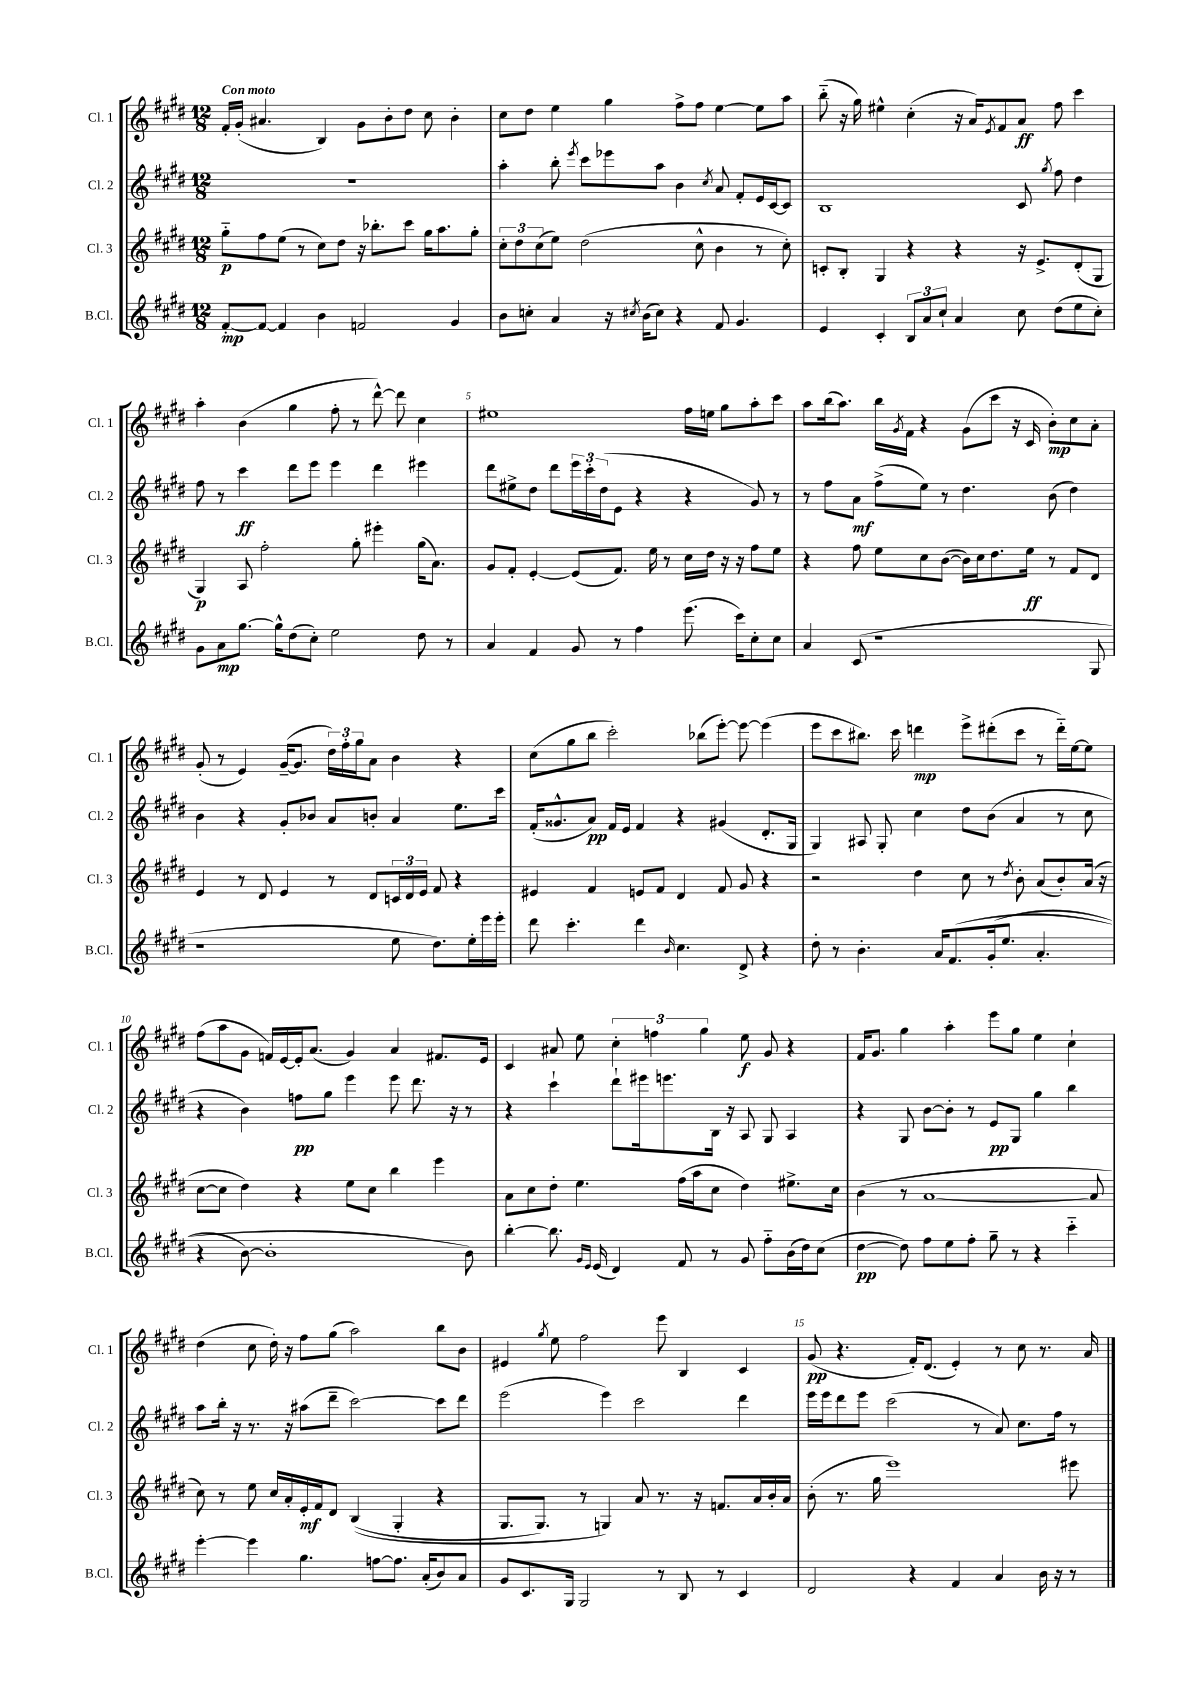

**kern	**dynam	**kern	**dynam	**kern	**dynam	**kern	**dynam
*part4	*part4	*part3	*part3	*part2	*part2	*part1	*part1
*staff4	*staff4	*staff3	*staff3	*staff2	*staff2	*staff1	*staff1
*I"B.Cl.	*	*I"Cl. 3	*	*I"Cl. 2	*	*I"Cl. 1	*
*I'B.Cl.	*	*I'Cl. 3	*	*I'Cl. 2	*	*I'Cl. 1	*
*clefG2	*	*clefG2	*	*clefG2	*	*clefG2	*
*k[f#c#g#d#]	*	*k[f#c#g#d#]	*	*k[f#c#g#d#]	*	*k[f#c#g#d#]	*
*M12/8	*	*M12/8	*	*M12/8	*	*M12/8	*
=1	=1	=1	=1	=1	=1	=1	=1
!	!	!	!	!	!	!LO:TX:a:B:t=Con moto	!
[8f#'/L	mp	8gg#\L	p	1.r	.	16f#'/LL	.
.	.	.	.	.	.	(16g#'/JJ	.
8f#/J_	.	8ff#\	.	.	.	4.a#X/	.
4f#/]	.	(8ee\J	.	.	.	.	.
.	.	8r	.	.	.	.	.
4b\	.	8cc#\L)	.	.	.	4B/)	.
.	.	8dd#\J	.	.	.	.	.
2fn/	.	16r	.	.	.	8g#\L	.
.	.	8.bb-X'\L	.	.	.	.	.
.	.	.	.	.	.	8b'\	.
.	.	8ccc#\J	.	.	.	8dd#\J	.
.	.	16gg#\KL	.	.	.	8cc#\	.
.	.	8.aa\	.	.	.	.	.
4g#/	.	.	.	.	.	4b'\	.
.	.	8gg#'\J	.	.	.	.	.
=2	=2	=2	=2	=2	=2	=2	=2
8b\L	.	12cc#'\L	.	4aa'\	.	8cc#\L	.
.	.	12dd#\	.	.	.	.	.
8ccn'\J	.	.	.	.	.	8dd#\J	.
.	.	(12cc#\	.	.	.	.	.
4a/	.	8ee\J)	.	8bb'\	.	4ee\	.
.	.	.	.	8qeee/	.	.	.
.	.	(2dd#\	.	8ccc#\L	.	.	.
16r	.	.	.	8eee-X\	.	4gg#\	.
8qcc#X/	.	.	.	.	.	.	.
(16b\KL	.	.	.	.	.	.	.
8cc#\J)	.	.	.	8aa\J	.	.	.
4r	.	.	.	4b\	.	8ff#^\L	.
.	.	8cc#^^\	.	.	.	8ff#\J	.
.	.	.	.	8qcc#/	.	.	.
8f#/	.	4b\	.	8a/	.	[4ee\	.
4.g#/	.	.	.	8f#'/L	.	.	.
.	.	8r	.	16e/L	.	8ee\L]	.
.	.	.	.	[16c#/J	.	.	.
.	.	8cc#'\)	.	8c#/J]	.	8aa\J	.
=3	=3	=3	=3	=3	=3	=3	=3
4e/	.	8cn'/L	.	1B	.	(8bb\	.
.	.	8B'/J	.	.	.	16r	.
.	.	.	.	.	.	16gg#\)	.
4c#'/	.	4G#/	.	.	.	4ee#X^^\	.
12B/L	.	4r	.	.	.	(4cc#'\	.
12a/	.	.	.	.	.	.	.
12cc#`/J	.	.	.	.	.	.	.
4a/	.	4r	.	.	.	16r	.
.	.	.	.	.	.	16a/KL)	.
.	.	.	.	.	.	8qe/	.
.	.	.	.	.	.	8f#/	.
8cc#\	.	16r	.	8c#/	.	8a/J	ff
.	.	8.e^/L	.	.	.	.	.
.	.	.	.	8qgg#/	.	.	.
(8dd#\L	.	.	.	8ff#\	.	8ff#\	.
8ee\	.	(8d#'/	.	4dd#\	.	4ccc#\	.
8cc#'\J)	.	8G#/J	.	.	.	.	.
!!LO:LB:g=z
=4	=4	=4	=4	=4	=4	=4	=4
8g#\L	.	4G#/)	p	8ff#\	.	4aa'\	.
8a\	mp	.	.	8r	.	.	.
[8.gg#\J	.	8A/	.	4ccc#\	ff	(4b\	.
.	.	2ff#'\	.	.	.	.	.
16gg#^^\KL]	.	.	.	.	.	.	.
(8dd#\	.	.	.	8ddd#\L	.	4gg#\	.
8cc#'\J)	.	.	.	8eee\J	.	.	.
2ee\	.	.	.	4eee\	.	8ff#'\	.
.	.	8gg#'\	.	.	.	8r	.
.	.	4eee#X'\	.	4ddd#\	.	[8ddd#^^\)	.
.	.	.	.	.	.	8ddd#\]	.
8dd#\	.	(16gg#\KL	.	4eee#X\	.	4cc#\	.
.	.	8.a\J)	.	.	.	.	.
8r	.	.	.	.	.	.	.
=5	=5	=5	=5	=5	=5	=5	=5
4a/	.	8g#/L	.	8ddd#\L	.	1ee#X	.
.	.	8f#'/J	.	8ee#X^\	.	.	.
4f#/	.	[4e'/	.	8dd#\J	.	.	.
.	.	.	.	8ddd#\L	.	.	.
8g#/	.	(8e/L]	.	24eee\L	.	.	.
.	.	.	.	24ccc#'\	.	.	.
.	.	.	.	(24dd#\J	.	.	.
8r	.	8.f#/J)	.	8e\J	.	.	.
4ff#\	.	.	.	4r	.	.	.
.	.	16ee\	.	.	.	.	.
.	.	8r	.	.	.	.	.
(8.eee\	.	16cc#\LL	.	4r	.	16ff#\LL	.
.	.	16dd#\JJ	.	.	.	16een\JJ	.
.	.	16r	.	.	.	8gg#\L	.
16ccc#\KL)	.	16r	.	.	.	.	.
8cc#'\	.	8ff#\L	.	8g#/)	.	8aa'\	.
8cc#\J	.	8ee\J	.	8r	.	8ccc#\J	.
=6	=6	=6	=6	=6	=6	=6	=6
4a/	.	4r	.	8r	.	8aa\L	.
.	.	.	.	8ff#\L	.	(16bb\k	.
.	.	.	.	.	.	8.aa\J)	.
(8c#/	.	8ff#\	.	8a\J	mf	.	.
1r	.	8ee\L	.	(8ff#^\L	.	16bb\LL	.
.	.	.	.	.	.	8qg#/	.
.	.	.	.	.	.	16f#\JJ	.
.	.	8cc#\	.	8ee\J)	.	4r	.
.	.	([8b\J	.	8r	.	.	.
.	.	16b\LL])	.	4.dd#\	.	(8g#\L	.
.	.	16cc#\J	.	.	.	.	.
.	.	8.dd#\	.	.	.	8ccc#\J	.
.	.	.	.	.	.	16r	.
.	.	16ee\Jk	ff	.	.	16c#/	.
.	.	8r	.	(8b\	.	8b'\L)	mp
.	.	8f#/L	.	4dd#\)	.	8cc#\	.
8G#/	.	8d#/J	.	.	.	8a'\J	.
!!LO:LB:g=z
=7	=7	=7	=7	=7	=7	=7	=7
1r	.	4e/	.	4b\	.	(8g#'/	.
.	.	.	.	.	.	8r	.
.	.	8r	.	4r	.	4e/)	.
.	.	8d#/	.	.	.	.	.
.	.	4e/	.	8g#'/L	.	([16g#~/KL	.
.	.	.	.	.	.	8.g#/J]	.
.	.	.	.	8b-X/J	.	.	.
.	.	8r	.	8a/L	.	24dd#\LL)	.
.	.	.	.	.	.	24ff#'\	.
.	.	.	.	.	.	24gg#\J	.
.	.	8d#/L	.	8bn'/J	.	8a\J	.
8ee\	.	24cn/L	.	4a/	.	4b\	.
.	.	24d#/	.	.	.	.	.
.	.	24e/JJ	.	.	.	.	.
8.dd#\L)	.	8f#/	.	.	.	.	.
.	.	4r	.	8.ee\L	.	4r	.
16ee'\L	.	.	.	.	.	.	.
16eee\	.	.	.	.	.	.	.
16eee'\JJ	.	.	.	16ccc#\Jk	.	.	.
=8	=8	=8	=8	=8	=8	=8	=8
8ddd#\	.	4e#X/	.	(16f#'/KL	.	(8cc#\L	.
.	.	.	.	8.g##X^^/	.	.	.
4.ccc#'\	.	.	.	.	.	8gg#\	.
.	.	4f#/	.	8a/J)	pp	8bb\J	.
.	.	.	.	16f#/LL	.	2ccc#'\)	.
.	.	.	.	16e/JJ	.	.	.
4ddd#\	.	8en/L	.	4f#/	.	.	.
.	.	8f#/J	.	.	.	.	.
16qqb/	.	.	.	.	.	.	.
4.cc#\	.	4d#/	.	4r	.	.	.
.	.	.	.	.	.	(8bb-X\L	.
.	.	8f#/	.	(4g#X/	.	[8eee'\J)	.
8d#^/	.	8g#/	.	.	.	8eee\_	.
4r	.	4r	.	8.d#'/L	.	(4eee\]	.
.	.	.	.	16G#/Jk	.	.	.
=9	=9	=9	=9	=9	=9	=9	=9
8dd#'\	.	2r	.	4G#/)	.	8eee\L	.
8r	.	.	.	.	.	8ccc#\	.
4.b'\	.	.	.	8A#X/	.	8.bb#X\J)	.
.	.	.	.	8G#'/	.	.	.
.	.	.	.	.	.	16ccc#\	.
.	.	4dd#\	.	4cc#\	.	4dddn\	mp
16a/KL	.	.	.	.	.	.	.
(8.f#/	.	.	.	.	.	.	.
.	.	8cc#\	.	8dd#\L	.	8eee^\L	.
(16g#'/k	.	8r	.	(8b\J	.	(8ddd#X'\	.
8.ee/J	.	.	.	.	.	.	.
.	.	8qdd#/	.	.	.	.	.
.	.	8b'\	.	4a/	.	8ccc#\J	.
4.a'/	.	(8a/L	.	.	.	8r	.
.	.	8b'/)	.	8r	.	16ddd#\LL)	.
.	.	.	.	.	.	[16ee\J	.
.	.	(16a/Jk	.	8cc#\	.	8ee\J]	.
.	.	16r	.	.	.	.	.
!!LO:LB:g=z
=10	=10	=10	=10	=10	=10	=10	=10
4r	.	[8cc#\L	.	4r	.	(8ff#\L	.
.	.	8cc#\J]	.	.	.	8aa\	.
[8b\)	.	4dd#\)	.	4b\)	.	8g#\J	.
1b']	.	.	.	.	.	16fn/LL)	.
.	.	.	.	.	.	[16e/	.
.	.	4r	.	8ffn\L	pp	16e'/J]	.
.	.	.	.	.	.	(8.a/J	.
.	.	.	.	8gg#\J	.	.	.
.	.	8ee\L	.	4eee\	.	4g#/)	.
.	.	8cc#\J	.	.	.	.	.
.	.	4bb\	.	8eee\	.	4a/	.
.	.	.	.	8.ddd#\	.	.	.
.	.	4eee\	.	.	.	8.f#X/L	.
.	.	.	.	16r	.	.	.
8b\)	.	.	.	8r	.	.	.
.	.	.	.	.	.	16e/Jk	.
=11	=11	=11	=11	=11	=11	=11	=11
[4bb'\	.	8a\L	.	4r	.	4c#/	.
.	.	8cc#\	.	.	.	.	.
8.bb\]	.	8dd#'\J	.	4ccc#`\	.	8a#X/	.
.	.	4.ee\	.	.	.	8ee\	.
16qqg#/LL	.	.	.	.	.	.	.
16qqe/JJ	.	.	.	.	.	.	.
(16e/	.	.	.	.	.	.	.
4d#/)	.	.	.	8ddd#`\L	.	6cc#'\	.
.	.	.	.	16eee#X\k	.	.	.
.	.	.	.	.	.	6ffn\	.
.	.	.	.	8.eeen\	.	.	.
8f#/	.	(16ff#\LL	.	.	.	.	.
.	.	16aa\J	.	.	.	.	.
.	.	.	.	.	.	6gg#\	.
8r	.	8cc#\J	.	16B\Jk	.	.	.
.	.	.	.	16r	.	.	.
8g#/	.	4dd#\)	.	8A/	.	8ee\	f
8ff#\L	.	.	.	8G#/	.	8g#/	.
(16b\L	.	8.ee#X^\L	.	4A/	.	4r	.
16dd#\J)	.	.	.	.	.	.	.
(8cc#\J	.	.	.	.	.	.	.
.	.	16cc#\Jk	.	.	.	.	.
=12	=12	=12	=12	=12	=12	=12	=12
[4dd#\	pp	(4b\	.	4r	.	16f#/KL	.
.	.	.	.	.	.	8.g#/J	.
8dd#\])	.	8r	.	8G#/	.	4gg#\	.
8ff#\L	.	[1a	.	[8b\L	.	.	.
8ee\	.	.	.	8b'\J]	.	4aa'\	.
8ff#'\J	.	.	.	8r	.	.	.
8gg#~\	.	.	.	8e/L	pp	8eee\L	.
8r	.	.	.	8G#/J	.	8gg#\J	.
4r	.	.	.	4gg#\	.	4ee\	.
4ccc#\	.	.	.	4bb\	.	4cc#`\	.
.	.	8a/]	.	.	.	.	.
!!LO:LB:g=z
=13	=13	=13	=13	=13	=13	=13	=13
[4eee'\	.	8cc#\)	.	8aa\L	.	(4dd#\	.
.	.	8r	.	16bb'\Jk	.	.	.
.	.	.	.	16r	.	.	.
4eee\]	.	8ee\	.	8.r	.	8cc#\	.
.	.	16cc#/LL	.	.	.	16dd#'\)	.
.	.	16a'/	.	16r	.	16r	.
4.gg#\	.	16e'/	mf	(8aa#X\L	.	8ff#\L	.
.	.	16f#/J	.	.	.	.	.
.	.	8d#/J	.	8ddd#~\J	.	(8gg#\J	.
.	.	((4B/	.	[2ccc#\)	.	2aa\)	.
[8ffn\L	.	.	.	.	.	.	.
8.ff\J]	.	4G#'/	.	.	.	.	.
(16a'/KL	.	.	.	.	.	.	.
8b/)	.	4r	.	8ccc#\L]	.	8bb\L	.
8a/J	.	.	.	8ddd#\J	.	8b\J	.
=14	=14	=14	=14	=14	=14	=14	=14
8g#/L	.	8.G#/L	.	(2eee\	.	4e#X/	.
8.c#/	.	.	.	.	.	.	.
.	.	8.G#/J)	.	.	.	.	.
.	.	.	.	.	.	8qgg#/	.
.	.	.	.	.	.	8ee\	.
16G#/Jk	.	.	.	.	.	.	.
2G#/	.	8r	.	.	.	2ff#\	.
.	.	4Gn/)	.	4eee\)	.	.	.
.	.	8a/	.	2ccc#\	.	.	.
8r	.	8.r	.	.	.	8eee\	.
8B/	.	.	.	.	.	4B/	.
.	.	16r	.	.	.	.	.
8r	.	8.fn/L	.	.	.	.	.
4c#/	.	.	.	4ddd#\	.	4c#/	.
.	.	16a/L	.	.	.	.	.
.	.	16b'/	.	.	.	.	.
.	.	16a/JJ	.	.	.	.	.
=15	=15	=15	=15	=15	=15	=15	=15
2d#/	.	(8b'\	.	16eee\LL	.	(8g#/	pp
.	.	.	.	16eee\J	.	.	.
.	.	8.r	.	8ddd#\	.	4.r	.
.	.	.	.	8eee\J	.	.	.
.	.	16gg#\	.	.	.	.	.
.	.	1eee)	.	(2ccc#\	.	.	.
4r	.	.	.	.	.	16f#'/KL)	.
.	.	.	.	.	.	(8.d#/J	.
4f#/	.	.	.	.	.	4e'/)	.
.	.	.	.	8r	.	.	.
4a/	.	.	.	8a/)	.	8r	.
.	.	.	.	8.cc#\L	.	8cc#\	.
16b\	.	.	.	.	.	8.r	.
16r	.	.	.	16ff#\Jk	.	.	.
8r	.	8eee#X\	.	8r	.	.	.
.	.	.	.	.	.	16a/	.
==	==	==	==	==	==	==	==
*-	*-	*-	*-	*-	*-	*-	*-
